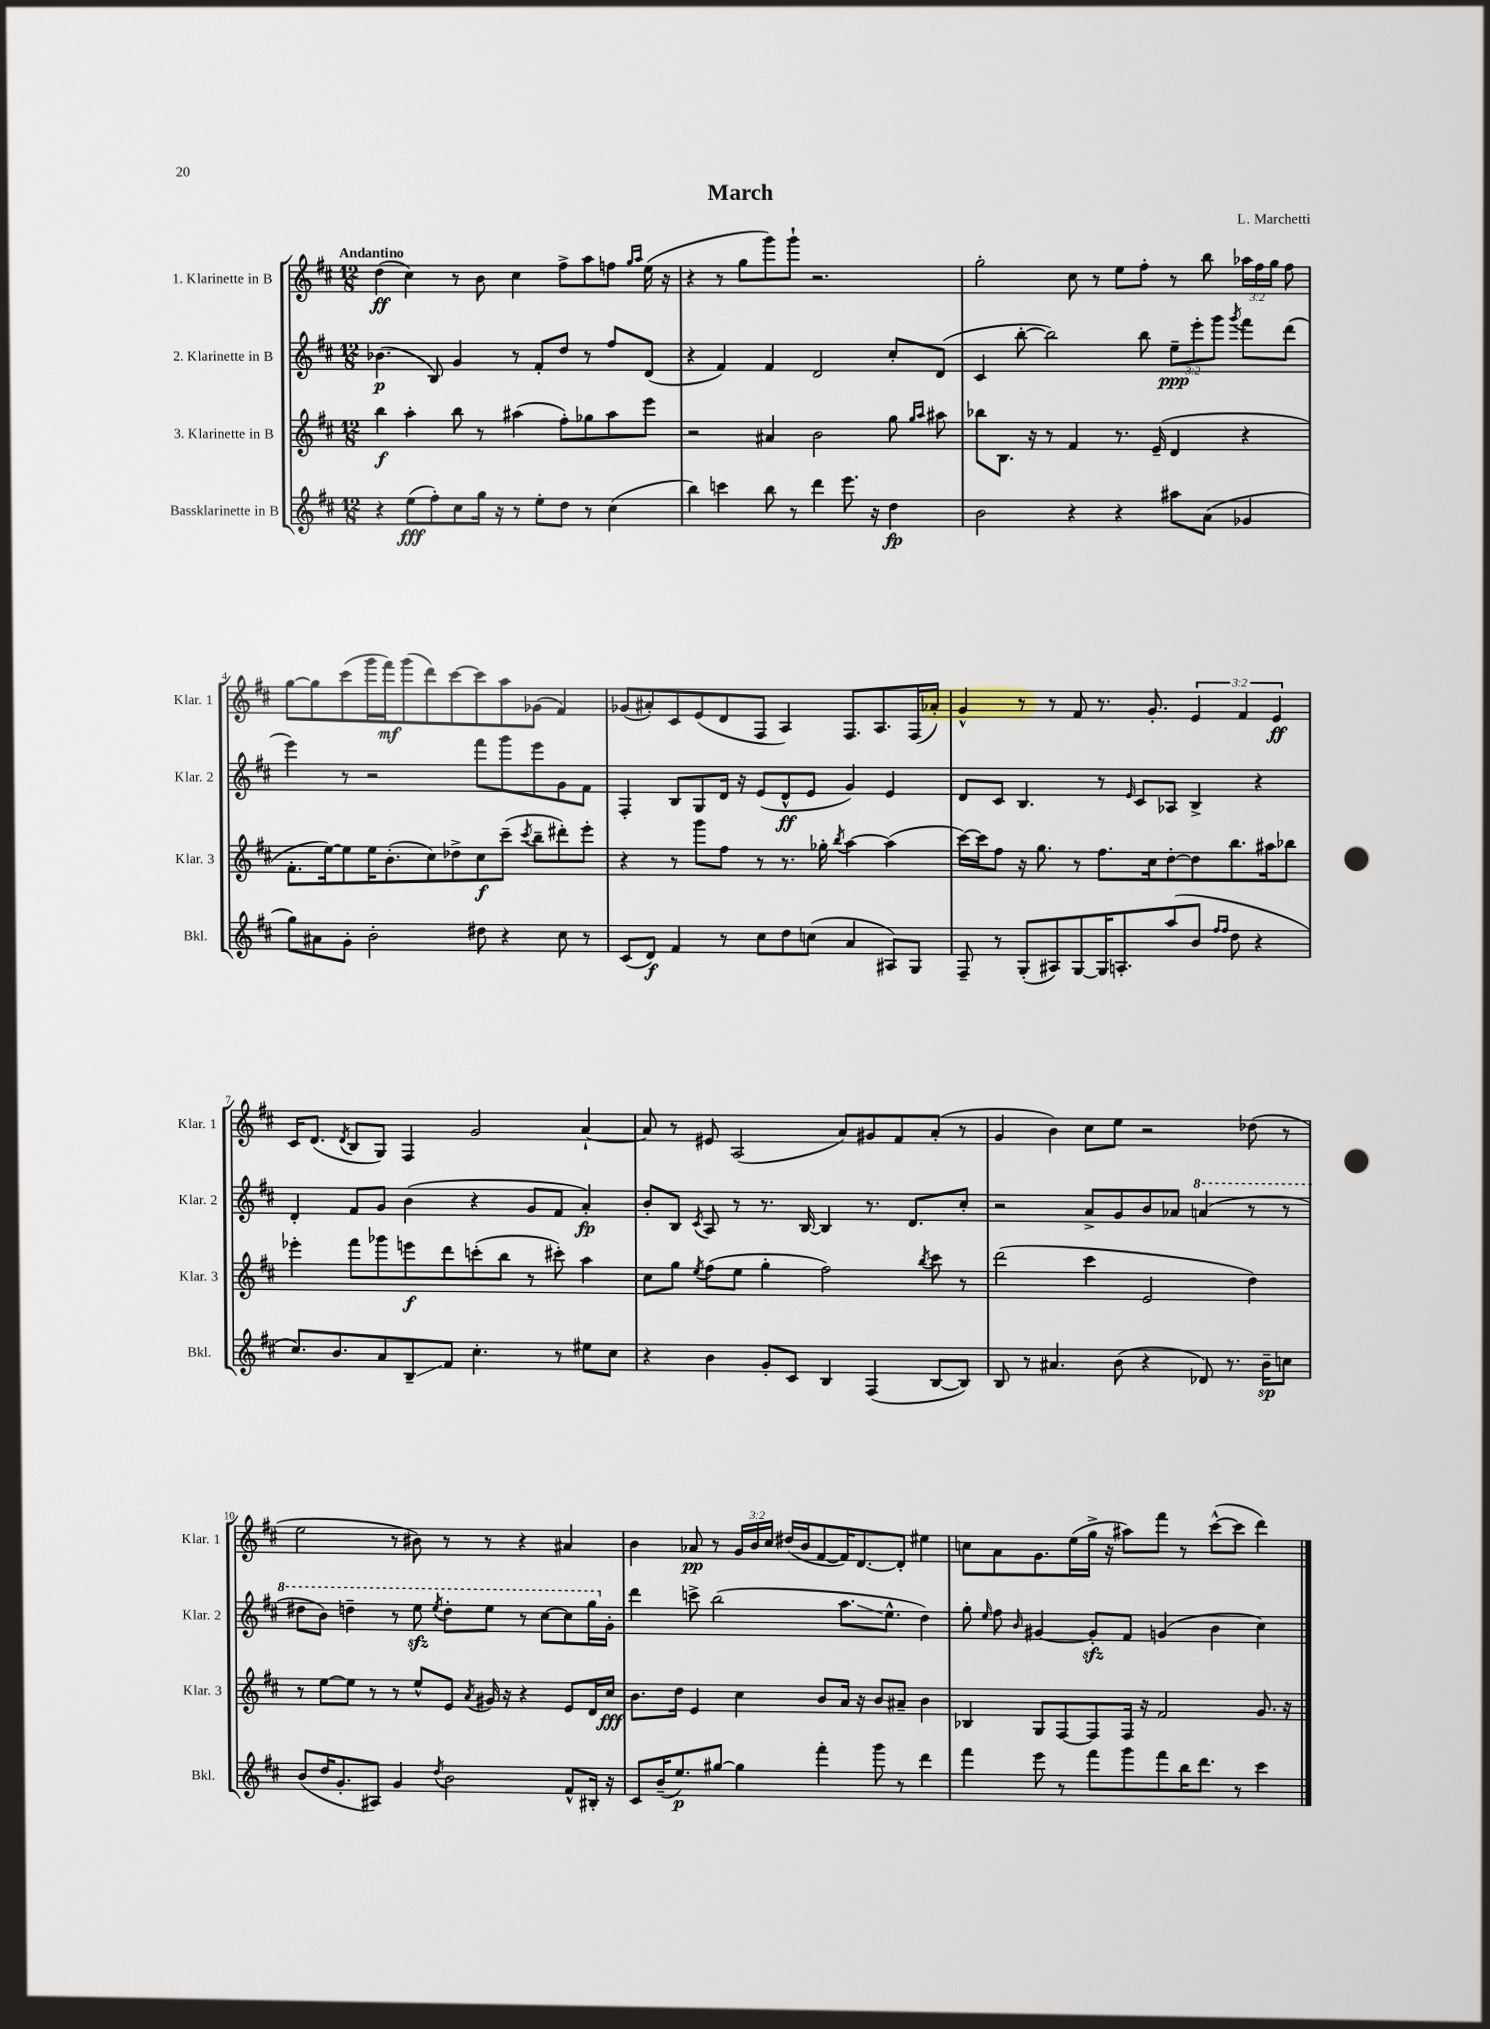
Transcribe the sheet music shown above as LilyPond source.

\header { title = "March" composer = "L. Marchetti" }
<<
\new StaffGroup <<
\new Staff = "s0" \with { instrumentName = "1. Klarinette in B" shortInstrumentName = "Klar. 1" } {
    \clef treble \key d \major \numericTimeSignature \time 12/8 \override Staff.TupletNumber.text = #tuplet-number::calc-fraction-text \tempo "Andantino"
    \autoBeamOff d''4\ff( cis''4) r8 b'8 cis''4 fis''8[-> a''8 f''8] \grace { g''16[ a''16] } e''16( r16 |
    r4 r8 g''8[ g'''8) g'''8]-! r2. |
    g''2-. cis''8 r8 e''8[ fis''8]-. r8 b''8 \tuplet 3/2 { aes''16[ fis''16 g''16] } fis''8 |
    g''8[~ g''8 cis'''8( g'''16 fis'''16\mf) g'''8( d'''8) cis'''8~ cis'''8 a''8 ges'8]( fis'4) |
    ges'8[( ais'8-.) cis'8 e'8( d'8 fis8] a4) fis8.[ a8. fis16( aes'16]-.) |
    g'4-^ r8 r8 fis'8 r8. g'8.-. \tuplet 3/2 { e'4 fis'4 e'4\ff } |
    cis'16[ d'8.]( \acciaccatura { d'8 } b8[ g8]) fis4 g'2 a'4~-! |
    a'8 r8 eis'8 a2( a'8[) gis'8 fis'8 a'8]-.( r8 |
    g'4 b'4) cis''8[ e''8] r2 des''8( r8 |
    e''2 r8 bis'8) r8 r8 r4 ais'4 |
    b'4 aes'8\pp r8 \tuplet 3/2 { g'16[ b'16 cis''16] } dis''16[( b'16 fis'8~ fis'16) d'8.~ d'8]-. eis''4 |
    c''8[ a'8 g'8. e''16( g''16]-> r16 ais''8[) fis'''8] r8 cis'''8[~-^( cis'''8] d'''4) \bar "|." |
}
\new Staff = "s1" \with { instrumentName = "2. Klarinette in B" shortInstrumentName = "Klar. 2" } {
    \clef treble \key d \major \numericTimeSignature \time 12/8 \override Staff.TupletNumber.text = #tuplet-number::calc-fraction-text
    \autoBeamOff bes'4.\p( b8) g'4 r8 fis'8[-. d''8] r8 fis''8[ d'8]( |
    r4 fis'4) fis'4 d'2 cis''8[-. d'8]( |
    cis'4 b''8~-. b''2) b''8 \tuplet 3/2 { e''8[--\ppp e'''8-. g'''8] } \acciaccatura { g'''8 } fis'''8[ d'''8]( |
    e'''4) r8 r2 fis'''8[ g'''8 e'''8 g'8 fis'8] |
    fis4-. b8[ g8 d'16] r16 e'8[( d'8-^\ff e'8] g'4) e'4 |
    d'8[ cis'8] b4. r8 \grace { e'16 } cis'8[ aes8] b4-> r4 |
    d'4-. fis'8[ g'8] b'4( r4 g'8[ fis'8] a'4-.\fp) |
    b'8[-. b8] \acciaccatura { cis'8 } a8 r8 r8. b16~ b4 r8. d'8.[ cis''8]-. |
    r2 a'8[-> g'8 b'8 aes'8] \ottava #1 a''!4( r8 r8 |
    dis'''8[ b''8]) d'''4-- r8 e'''8\sfz \acciaccatura { e'''8 } d'''8[-. e'''8] r8 cis'''8[~ cis'''8 g'''16 \ottava #0 g'16]-. |
    d'''4 c'''8-> b''2( a''8.[\glissando e''8.]-^ d''4) |
    g''8-. \grace { e''16 } fis''8 \grace { b'16 } gis'4~ gis'8[-.\sfz fis'8] g'4( b'4 cis''4) \bar "|." |
}
\new Staff = "s2" \with { instrumentName = "3. Klarinette in B" shortInstrumentName = "Klar. 3" } {
    \clef treble \key d \major \numericTimeSignature \time 12/8
    \autoBeamOff b''4\f a''4-. b''8 r8 ais''4( fis''8[-.) ges''8 ais''8 e'''8] |
    r2 ais'4 b'2 g''8 \grace { g''16[ a''16] } ais''8 |
    bes''8[ b8.] r16 r8 fis'4 r8. e'16--( d'4 r4 |
    fis'8.[-. e''16~) e''8 e''16 b'8.-.( cis''8) des''8-> cis''8\f cis'''8]--( \acciaccatura { cis'''8 } b''8[-- dis'''8-.) e'''8]-. |
    r4 r8 g'''8[ fis''8] r8 r8. ges''16-. \acciaccatura { b''8 } a''4~ a''4( |
    cis'''16[~) cis'''16 fis''8] r16 g''8. r8 fis''8.[ cis''16 d''8~-. d''8 b''8. ais''16 bes''8] |
    ees'''4-. fis'''8[ ges'''8 e'''8\f d'''8 c'''8-.( b''8] r8 cis'''8-.) a''4 |
    cis''8[ g''8] \acciaccatura { e''8 } fis''8[( e''8] g''4-. fis''2) \acciaccatura { b''8 } cis'''8 r8 |
    d'''2( cis'''4 e'2 d''4) |
    r8 e''8[~ e''8] r8 r8 e''8[-^ e'8] \acciaccatura { a'8 } gis'16 r16 r4 e'8[ d'16 cis''16]\fff |
    b'8.[ d''16] e'4 cis''4 b'8[ a'16] r16 b'8[ ais'8]-- b'4 |
    bes4 g8[ fis8~ fis8 fis16] r16 fis'2 g'8. r16 \bar "|." |
}
\new Staff = "s3" \with { instrumentName = "Bassklarinette in B" shortInstrumentName = "Bkl." } {
    \clef treble \key d \major \numericTimeSignature \time 12/8
    \autoBeamOff r4 e''8[\fff( fis''8-.) cis''8 g''16] r16 r8 e''8[-. d''8] r8 cis''4( |
    b''4) c'''4 b''8 r8 d'''4 e'''8. r16 d''4\fp |
    b'2 r4 r4 ais''8[ a'8]( ges'4 |
    g''8[) ais'8 g'8]-. b'2-. dis''8 r4 cis''8 r8 |
    cis'8[( d'8]\f) fis'4 r8 cis''8[ d''8 c''8]( a'4 ais8[) g8] |
    fis8-- r8 g8[-.( ais8) g8~ g16 a8.-. a''8( b'8] \grace { fis''16[ fis''16] } d''8 r4 |
    cis''8.[) b'8. a'8 b8--\glissando fis'8] cis''4.-. r8 eis''8[ cis''8] |
    r4 b'4 g'8[-. cis'8] b4 fis4( b8[~ b8]) |
    b8 r8 ais'4. b'8( r4 des'8) r8. b'16[--\sp c''8] |
    b'8[( d''16 g'8.-. ais8]) g'4 \acciaccatura { d''8 } b'2 fis'8[-^ bis16]-. r16 |
    cis'8[ b'16--( e''8.\p) gis''8]~ gis''4 fis'''4-. g'''8 r8 d'''4 |
    fis'''4 e'''8 r8 fis'''8[ g'''8 fis'''8 b''16 d'''8.] r8 cis'''4 \bar "|." |
}
>>
>>
